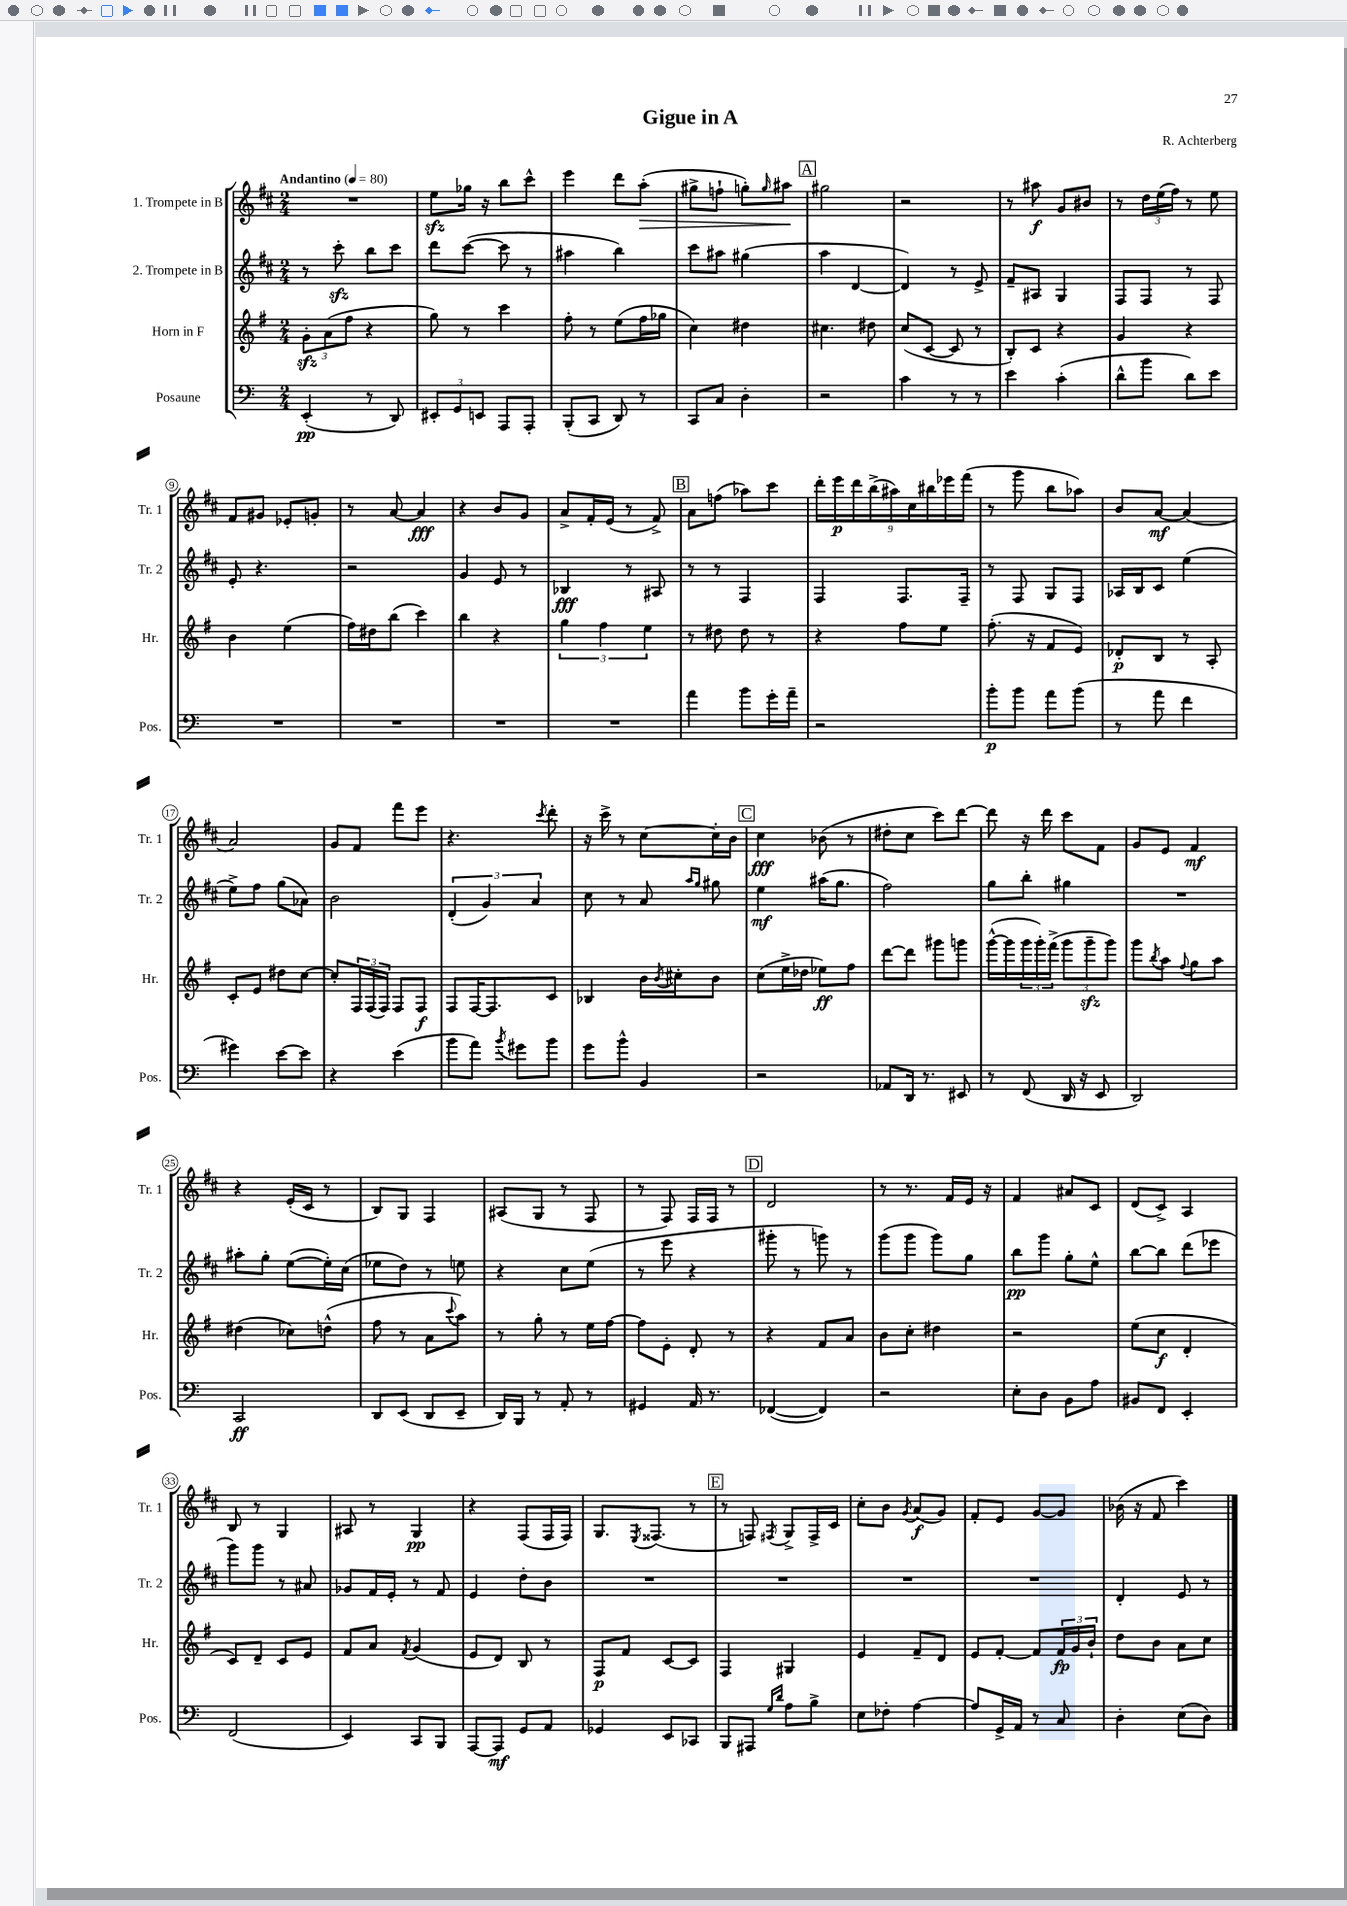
\header { title = "Gigue in A" composer = "R. Achterberg" }
<<
\new StaffGroup <<
\new Staff = "s0" \with { instrumentName = "1. Trompete in B" shortInstrumentName = "Tr. 1" } {
    \clef treble \key d \major \numericTimeSignature \time 2/4 \tempo "Andantino" 4 = 80
    R2 |
    e''8\sfz ges''16 r16 b''8 cis'''8-^ |
    e'''4 d'''8 a''8-.\>( |
    gis''8-> f''8-! g''8-.) \grace { g''16 } ais''8\! |
    \mark \markup { \box "A" } gis''2 |
    r2 |
    r8 ais''8\f g'8 bis'8 |
    r8 \tuplet 3/2 { d''16 e''16( fis''16) } r8 e''8 |
    fis'8 gis'8 ees'8-. g'8-. |
    r8 a'8~ a'4\fff |
    r4 b'8 g'8 |
    a'8-> fis'16-. e'16( r8 fis'8->) |
    \mark \markup { \box "B" } a'8 f''8( aes''8) cis'''8 |
    \tuplet 9/8 { d'''16-. e'''16\p d'''16 b''16->( ais''16) cis''16 bis''16 ees'''16 fis'''16( } |
    r8 g'''8 b''8 aes''8) |
    b'8 a'8~\mf a'4( |
    a'2) |
    g'8 fis'8 fis'''8 e'''8 |
    r4. \acciaccatura { cis'''8 } d'''8-. |
    r16 cis'''16-> r8 cis''8~ cis''16-. b'16 |
    \mark \markup { \box "C" } cis''4\fff bes'8( r8 |
    dis''8-. cis''8 cis'''8) d'''8~ |
    d'''8 r16 d'''16 cis'''8 fis'8 |
    g'8 e'8 fis'4\mf |
    r4 e'16-.( cis'16 r8 |
    b8) g8 fis4 |
    ais8( g8 r8 fis8 |
    r8 fis8) fis16 fis16 r8 |
    \mark \markup { \box "D" } d'2 |
    r8 r8. fis'16 e'16 r16 |
    fis'4 ais'8 cis'8 |
    d'8( cis'8->) a4 |
    b8 r8 g4 |
    ais8 r8 g4\pp |
    r4 fis8( fis16 fis16) |
    g8. \acciaccatura { e8 } fisis8.( r8 |
    \mark \markup { \box "E" } r8 f8) \acciaccatura { fis8 } g8-> fis16-> cis'16 |
    cis''8-. b'8 \acciaccatura { g'8 } a'8\f( g'8) |
    fis'8-. e'8 g'8~ g'8 |
    bes'16( r16 fis'8 cis'''4) \bar "|." |
}
\new Staff = "s1" \with { instrumentName = "2. Trompete in B" shortInstrumentName = "Tr. 2" } {
    \clef treble \key d \major \numericTimeSignature \time 2/4
    r8 cis'''8-.\sfz b''8 cis'''8 |
    d'''8 cis'''8~( cis'''8 r8 |
    ais''4 b''4) |
    cis'''8 ais''8 gis''4( |
    \mark \markup { \box "A" } a''4 d'4~ |
    d'4) r8 e'8-> |
    fis'8-- ais8 g4 |
    fis8 fis8 r8 fis8 |
    e'8-. r4. |
    r2 |
    g'4 e'8 r8 |
    bes4\fff r8 ais8 |
    \mark \markup { \box "B" } r8 r8 fis4 |
    fis4 fis8. fis16-- |
    r8 fis8 g8 fis8 |
    aes16 b16 cis'8 e''4( |
    e''8->) fis''8 g''8( aes'8) |
    b'2 |
    \tuplet 3/2 { d'4-.( g'4) a'4 } |
    cis''8 r8 a'8 \grace { a''16 g''16 } gis''8 |
    \mark \markup { \box "C" } e''4\mf ais''16( g''8. |
    fis''2) |
    g''8 b''8-. gis''4 |
    R2 |
    ais''8-. g''8-. e''8~( e''16-.) cis''16( |
    ees''8 d''8) r8 e''8 |
    r4 cis''8 e''8( |
    r8 e'''8 r4 |
    \mark \markup { \box "D" } gis'''8-. r8 g'''8) r8 |
    g'''8( g'''8 g'''8) g''8 |
    b''8\pp g'''8 g''8-. e''8-^ |
    b''8~ b''8 d'''8( ees'''8 |
    g'''8) g'''8 r8 ais'8 |
    ges'8 fis'16 e'16-. r8 fis'8 |
    e'4 d''8-. b'8 |
    R2 |
    \mark \markup { \box "E" } R2 |
    R2 |
    R2 |
    d'4-. e'8 r8 \bar "|." |
}
\new Staff = "s2" \with { instrumentName = "Horn in F" shortInstrumentName = "Hr." } {
    \clef treble \key g \major \numericTimeSignature \time 2/4
    \tuplet 3/2 { g'8-.\sfz a'8( fis''8 } r4 |
    g''8) r8 c'''4 |
    fis''8-. r8 e''8( fis''16 ges''16 |
    c''4) dis''4 |
    \mark \markup { \box "A" } cis''4. dis''8 |
    c''8( c'8~ c'8 r8 |
    b8-.) c'8 r4 |
    g'4 r4 |
    b'4 e''4( |
    fis''16) dis''16 b''8( c'''4) |
    b''4 r4 |
    \tuplet 3/2 { g''4 fis''4 e''4 } |
    \mark \markup { \box "B" } r8 dis''8 dis''8 r8 |
    r4 fis''8 e''8 |
    fis''8.-.( r16 fis'8 e'8) |
    des'8-.\p b8 r8 a8-. |
    c'8-. e'8 dis''8 c''8~ |
    c''8-. \tuplet 3/2 { fis16 fis16( fis16) } fis8 fis8\f |
    fis8 fis16~ fis8. c'8 |
    bes4 b'16 \acciaccatura { b'8 } cis''16-. b'8 |
    \mark \markup { \box "C" } c''8( e''16-> des''16 ees''8\ff) fis''8 |
    d'''8~ d'''8 gis'''8 g'''8 |
    g'''16~-^( g'''16 \tuplet 3/2 { g'''16 g'''16-.) fis'''16->( } \tuplet 3/2 { g'''8 g'''8--\sfz g'''8) } |
    g'''8 \acciaccatura { b''8 } a''8 \appoggiatura { fis''8 } g''8 a''8 |
    dis''4( ces''8) d''8-^( |
    fis''8 r8 a'8 \appoggiatura { c'''8 } a''8) |
    r8 g''8-. r8 e''16 fis''16~ |
    fis''8 e'8-. d'8-. r8 |
    \mark \markup { \box "D" } r4 fis'8 a'8 |
    b'8 c''8-. dis''4 |
    r2 |
    e''8( c''8\f d'4-. |
    c'8) d'8-- c'8 e'8 |
    fis'8 a'8 \acciaccatura { fis'8 } g'4( |
    e'8 d'8) b8 r8 |
    fis8\p fis'8 c'8~ c'8 |
    \mark \markup { \box "E" } fis4 gis4 |
    e'4 fis'8-- d'8 |
    e'8 fis'8~-. fis'8 \tuplet 3/2 { fis'16\fp g'16 b'16-! } |
    d''8 b'8 a'8 c''8 \bar "|." |
}
\new Staff = "s3" \with { instrumentName = "Posaune" shortInstrumentName = "Pos." } {
    \clef bass \key c \major \numericTimeSignature \time 2/4
    e,4-.\pp( r8 d,8) |
    \tuplet 3/2 { eis,8-. g,8 e,8 } a,,8 a,,8-. |
    b,,8-.( c,8 d,8) r8 |
    c,8 c8 d4-. |
    \mark \markup { \box "A" } r2 |
    c'4 r8 r8 |
    e'4 c'4-.( |
    d'8-^ b'8 d'8) e'8 |
    R2 |
    R2 |
    R2 |
    R2 |
    \mark \markup { \box "B" } a'4 b'8 g'16-. a'16-- |
    r2 |
    b'8-.\p b'8 a'8 b'8( |
    r8 a'8 f'4 |
    gis'4) e'8~ e'8 |
    r4 e'4( |
    b'8 a'8) \acciaccatura { b'8 } gis'8 b'8 |
    g'8 b'8-^ b,4 |
    \mark \markup { \box "C" } r2 |
    aes,8 d,16 r8. eis,8 |
    r8 f,8( d,16 r16 e,8 |
    d,2) |
    c,2\ff |
    d,8 e,8( d,8 e,8-- |
    d,16) b,,16 r8 a,8-. r8 |
    gis,4 a,16 r8. |
    \mark \markup { \box "D" } fes,4~( fes,4) |
    r2 |
    e8-. d8 b,8 a8 |
    bis,8 f,8 e,4-. |
    f,2( |
    e,4) c,8 b,,8 |
    a,,8~ a,,8\mf g,8 a,8 |
    ges,4 e,8 ces,8 |
    \mark \markup { \box "E" } b,,8 ais,,8 \grace { g16 d'16 } a8 b8-> |
    e8 fes8-. a4~ |
    a8 g,16-> a,16 r8 c8 |
    d4-. e8( d8) \bar "|." |
}
>>
>>
\layout { \context { \Score \override BarNumber.stencil = #(make-stencil-circler 0.1 0.3 ly:text-interface::print) } }
